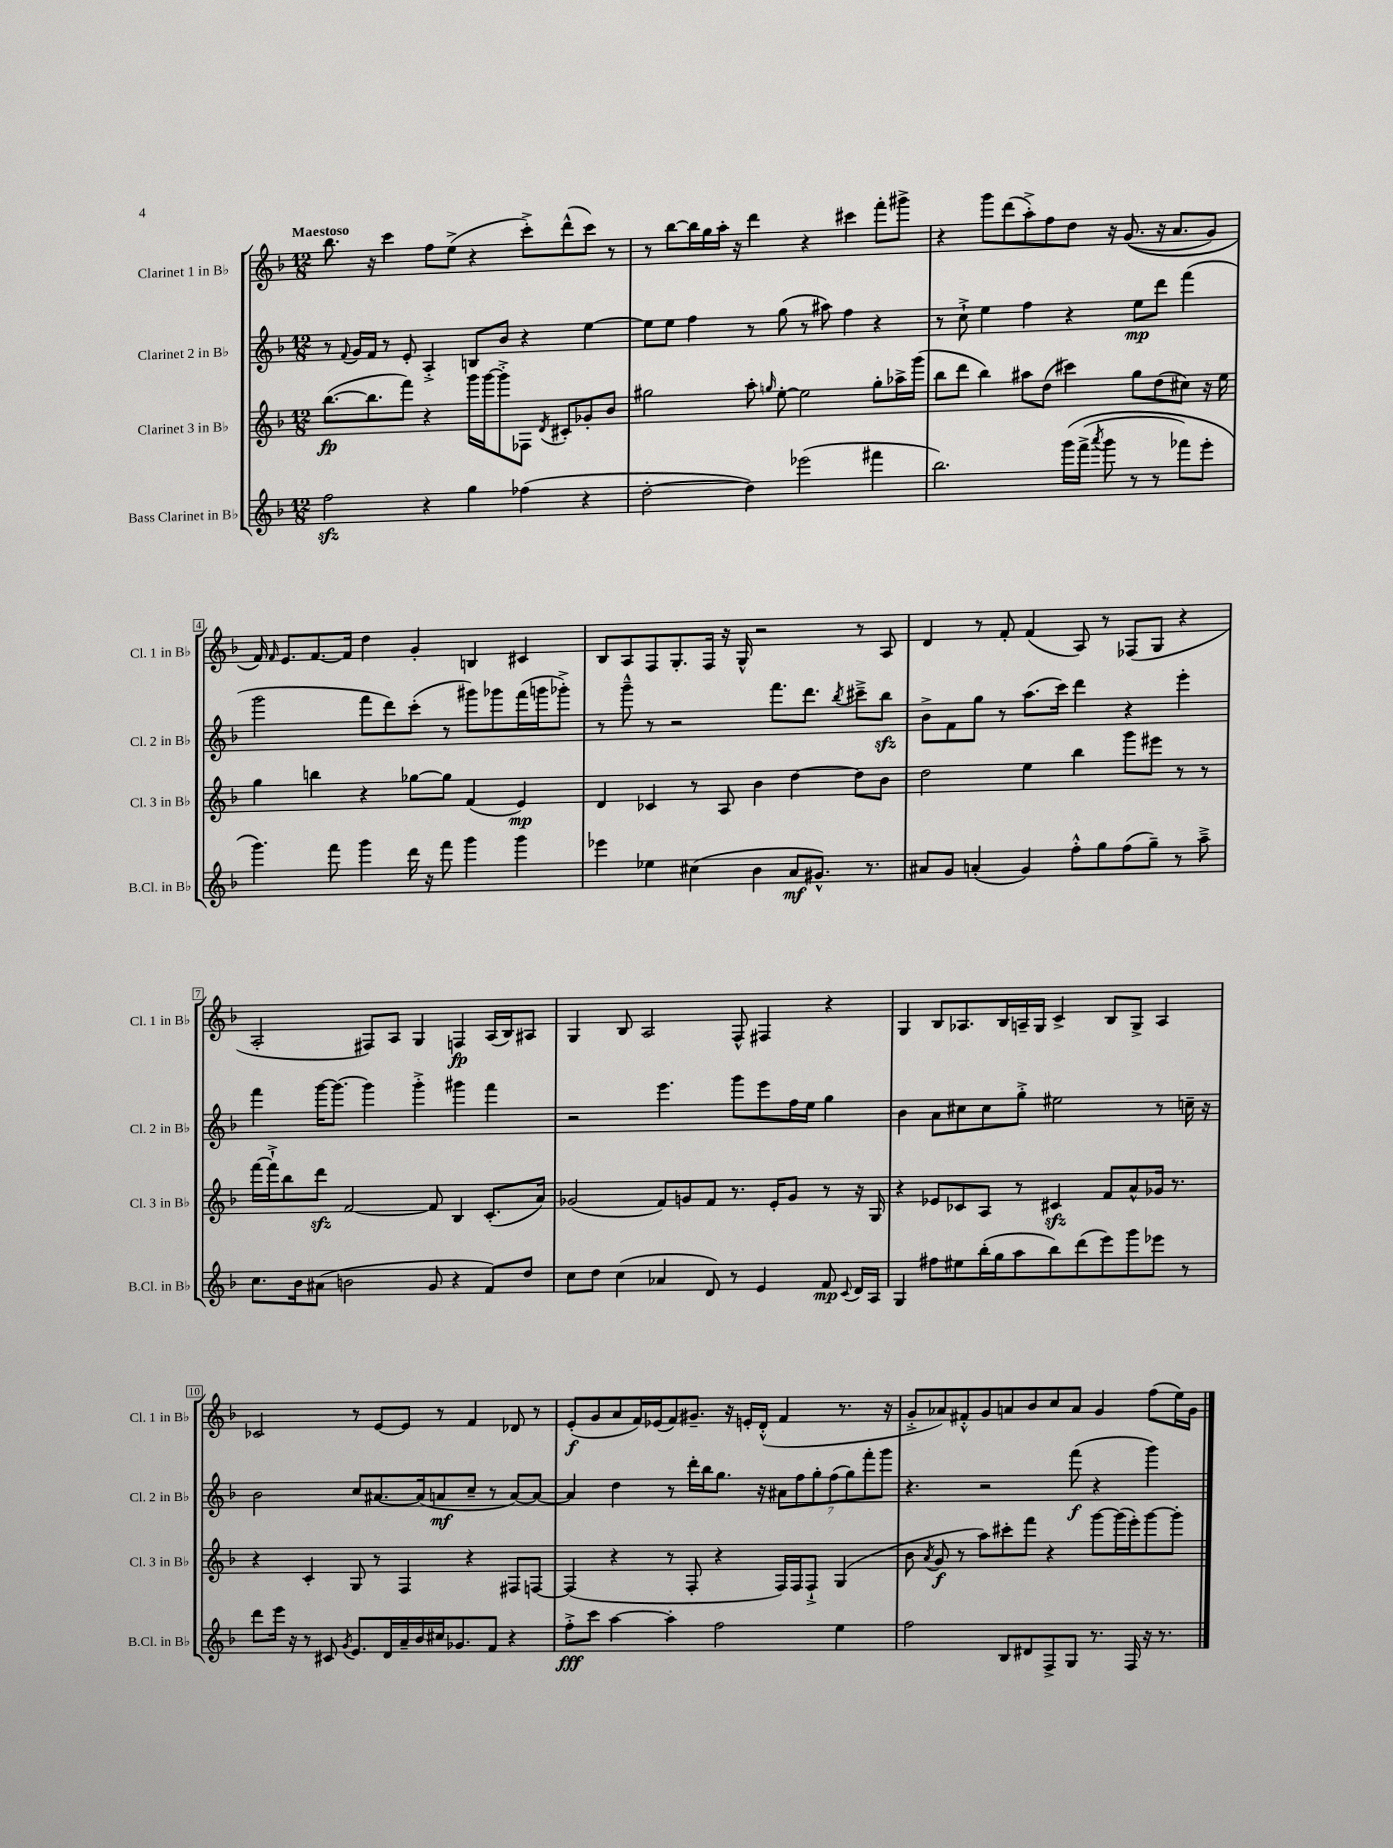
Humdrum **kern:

**kern	**kern	**kern	**kern
*staff4	*staff3	*staff2	*staff1
*clefG2	*clefG2	*clefG2	*clefG2
*k[b-]	*k[b-]	*k[b-]	*k[b-]
*M12/8	*M12/8	*M12/8	*M12/8
2ff\	([8.bb-\L	8r	8.bb-\
.	.	8qqf/	.
.	.	16g/LL	.
.	8.bb-\]	16f/JJ	16r
.	.	8r	4ccc\
.	8fff\J)	8e'/	.
4r	4r	4A'^/	8ff\L
.	.	.	(8ee^\J
4gg\	16ggg\LL	8B/L	4r
.	[16ggg\J	.	.
.	8ggg'^\]	8b-/J	.
(4ff-\	8F-\J	4r	8ccc'^\L)
.	8qd/	.	.
.	8c#'/L	.	(8ddd^^\
4r	8g-'/	[4ee\	8ccc\J)
.	8b-/J	.	8r
=	=	=	=
[2dd'\	2gg#\	8ee\]L	8r
.	.	8ee\J	[8bb-\L
.	.	4ff\	16bb-\]L
.	.	.	16gg\
.	.	.	16aa'\JJ
.	.	.	16r
4dd\])	8aa'\	8r	4ddd\
.	16qqgg/	.	.
.	[8ee'\	(8gg\	.
(2eee-\	2ee\]	8r	4r
.	.	8aa#\)	.
.	.	4ff\	4ccc#\
4fff#\	8gg'\L	4r	8fff'\L
.	16aa-^\L	.	8ggg#^\J
.	(16ggg\JJ	.	.
=	=	=	=
2.bb-\)	8bb-\L	8r	4r
.	8ddd\J	8cc`^\	.
.	4bb-\)	4ee\	8ggg\L
.	.	.	(8ddd\
.	8aa#\L	4ff\	8aa'^\)
.	(8dd\J	.	8ff\
&(16ggg\LL	4ccc#\)	4r	8dd\J
(16fff^\JJ	.	.	.
8qaaa/	.	.	.
8ggg\	.	.	16r
.	.	.	&((8.g/
8r	8gg\L	8ee\L	.
8r	(8dd\	8ddd\J	16r
.	.	.	8.a/L
8fff-\L)	8cc#\J)	(4fff\	.
8eee'\J	16r	.	8g/J)
.	16ee\	.	.
=	=	=	=
4.ggg\&)	4gg\	2ggg\	16f/&)
.	.	.	16qqf/
.	.	.	8.e/L
.	4bb\	.	[8.f/
8fff\	.	.	.
.	.	.	16f/]Jk
4ggg\	4r	8fff\L	4dd\
.	.	8ddd\)	.
16ddd\	[8gg-\L	(8ccc'\J	4g'/
16r	.	.	.
8fff\	8gg-\]J	8r	.
4ggg\	(4f/	8ggg#\L)	4B/
.	.	8ggg-\	.
4ggg\	4e/)	(16fff\L	4c#/
.	.	16ggg\J	.
.	.	8ggg-'^\J)	.
=	=	=	=
4eee-\	4d/	8r	8B-/L
.	.	8ggg~^^\	8A/
4ee-\	4c-/	8r	8F/
.	.	2r	8.G'/
(4cc#\	8r	.	.
.	.	.	16F/Jk
.	8A/	.	16r
.	.	.	16G^^/
4b-\	4b-\	.	2r
.	.	8.fff\L	.
8a/L	[4dd\	.	.
.	.	8.ddd\J	.
8.g#^^/J)	.	.	.
.	.	8qbb-/	.
.	8dd\]L	8ccc#~^\L	8r
8.r	.	.	.
.	8b-\J	8bb-\J	8A/
=	=	=	=
8a#/L	2dd\	8b-^\L	4d/
8g/J	.	8f\	.
(4a'/	.	8gg\J	8r
.	.	8r	8f'/
4g/)	4ee\	(8.aa\L	(4f/
.	.	16ccc\Jk)	.
8ff'^^\L	4bb-\	4ddd\	8A/)
8gg\	.	.	8r
(8ff\	8ggg\L	4r	(8F-/L
8gg~\J)	8eee#\J	.	8G/J
8r	8r	4eee'\	4r
8aa~^\	8r	.	.
=	=	=	=
8.cc\L	[16fff\LL	4fff\	2A'/
.	16fff`^\]J	.	.
.	8bb-\	.	.
16b-\k	.	.	.
(8a#\J	8ddd\J	[16ggg\LK	.
.	.	8.ggg\_J	.
2b\	[2f/	.	.
.	.	4ggg\]	8F#/L)
.	.	.	8A/J
.	.	4ggg'^\	4G/
8g/	8f/]	.	.
4r	4B-/	4ggg#\	4F/
8f/L)	(8.c'/L	4fff\	(16A/LL
.	.	.	16B-/J)
8dd/J	.	.	8A#/J
.	16a/Jk)	.	.
=	=	=	=
8cc\L	(2g-/	2r	4G/
8dd\J	.	.	.
(4cc\	.	.	8B-/
.	.	.	2A/
4a-/	8f/L)	4.eee\	.
.	8g/	.	.
8d/)	8f/J	.	.
8r	8.r	8ggg\L	8F^^/
4e/	.	8eee\	4F#/
.	16e'/LK	.	.
.	8g/J	16ff\L	.
.	.	16ee\JJ	.
8f/	8r	4gg\	4r
8qqc/	.	.	.
16d/LL	16r	.	.
16A/JJ	16G/	.	.
=	=	=	=
4G/	4r	4b-\	4G/
8ff#\L	8e-/L	8a\L	8B-/L
8ee#\	8c-/	8cc#\	8.A-/
(16bb-'\L	8A/J	8cc#\	.
16gg\J	.	.	16B-/L
8aa\	8r	8gg'^\J	16A~/
.	.	.	16G/JJ
8bb-\)	4c#/	2ee#\	4c^/
(8ddd\	.	.	.
8eee\)	8f/L	.	8B-/L
8ggg\	8a^^/	.	8G^/J
8eee-\J	16g-/Jk	8r	4A/
.	8.r	.	.
8r	.	16cc~\	.
.	.	16r	.
=	=	=	=
8ddd\L	4r	2b-\	2c-/
16eee\Jk	.	.	.
16r	.	.	.
8r	4c'/	.	.
8c#/	.	.	.
8qg/	.	.	.
8.e/L	8G/	8cc/L	8r
.	8r	[8.a#/	[8e/L
16d/L	.	.	.
16a~/	4F/	.	8e/]J
16b-/	.	(16a#/]k	.
16cc#/J	.	8a/	8r
8.g-/	.	.	.
.	4r	8cc~/J	4f/
8f/J	.	8r	.
4r	8F#/L	[8a/L)	8d-/
.	[8F/J	8a/_J	8r
=	=	=	=
8ff'^\L	(4F/]	4a/]	(8e'/L
8ccc\J	.	.	8g/
[4aa\	4r	4dd\	8a/
.	.	.	16f/L)
.	.	.	(16e-/J
4aa'\]	8r	8r	8f/)
.	8F'/	16ddd'\LL	8.g#~/J
.	.	16bb-\J	.
2ff\	4r	8.gg\J	.
.	.	.	16r
.	.	.	16e'/LL
.	.	16r	(16d'^^/JJ
.	16F/LL)	14a#\L	4f/
.	16F/J	.	.
.	.	14ff\	.
.	8F`^/J	.	.
.	.	14gg'\	.
.	.	(14ff\	.
4ee\	(4G/	.	8.r
.	.	14gg\)	.
.	.	14fff'\	.
.	.	14ggg\J	.
.	.	.	16r
=	=	=	=
2ff\	8b-\	4.r	8g'^/L
.	8qa/	.	.
.	8g/	.	8a-/)
.	8r	.	8f#'^^/
.	8aa\L)	2r	8g/
8B-/L	8ccc#'\	.	8a/
8d#/	8fff\J	.	8b-/
8F^/	4r	.	8cc/
8G/J	.	(8fff\	8a/J
8.r	[8ggg\L	4r	4g/
.	(16ggg\]L	.	.
16F/	16eee'\J)	.	.
16r	[8ggg\	4ggg\)	(8ff\L
8.r	.	.	.
.	8ggg'\]J	.	16ee\L)
.	.	.	16g\JJ
==	==	==	==
*-	*-	*-	*-
